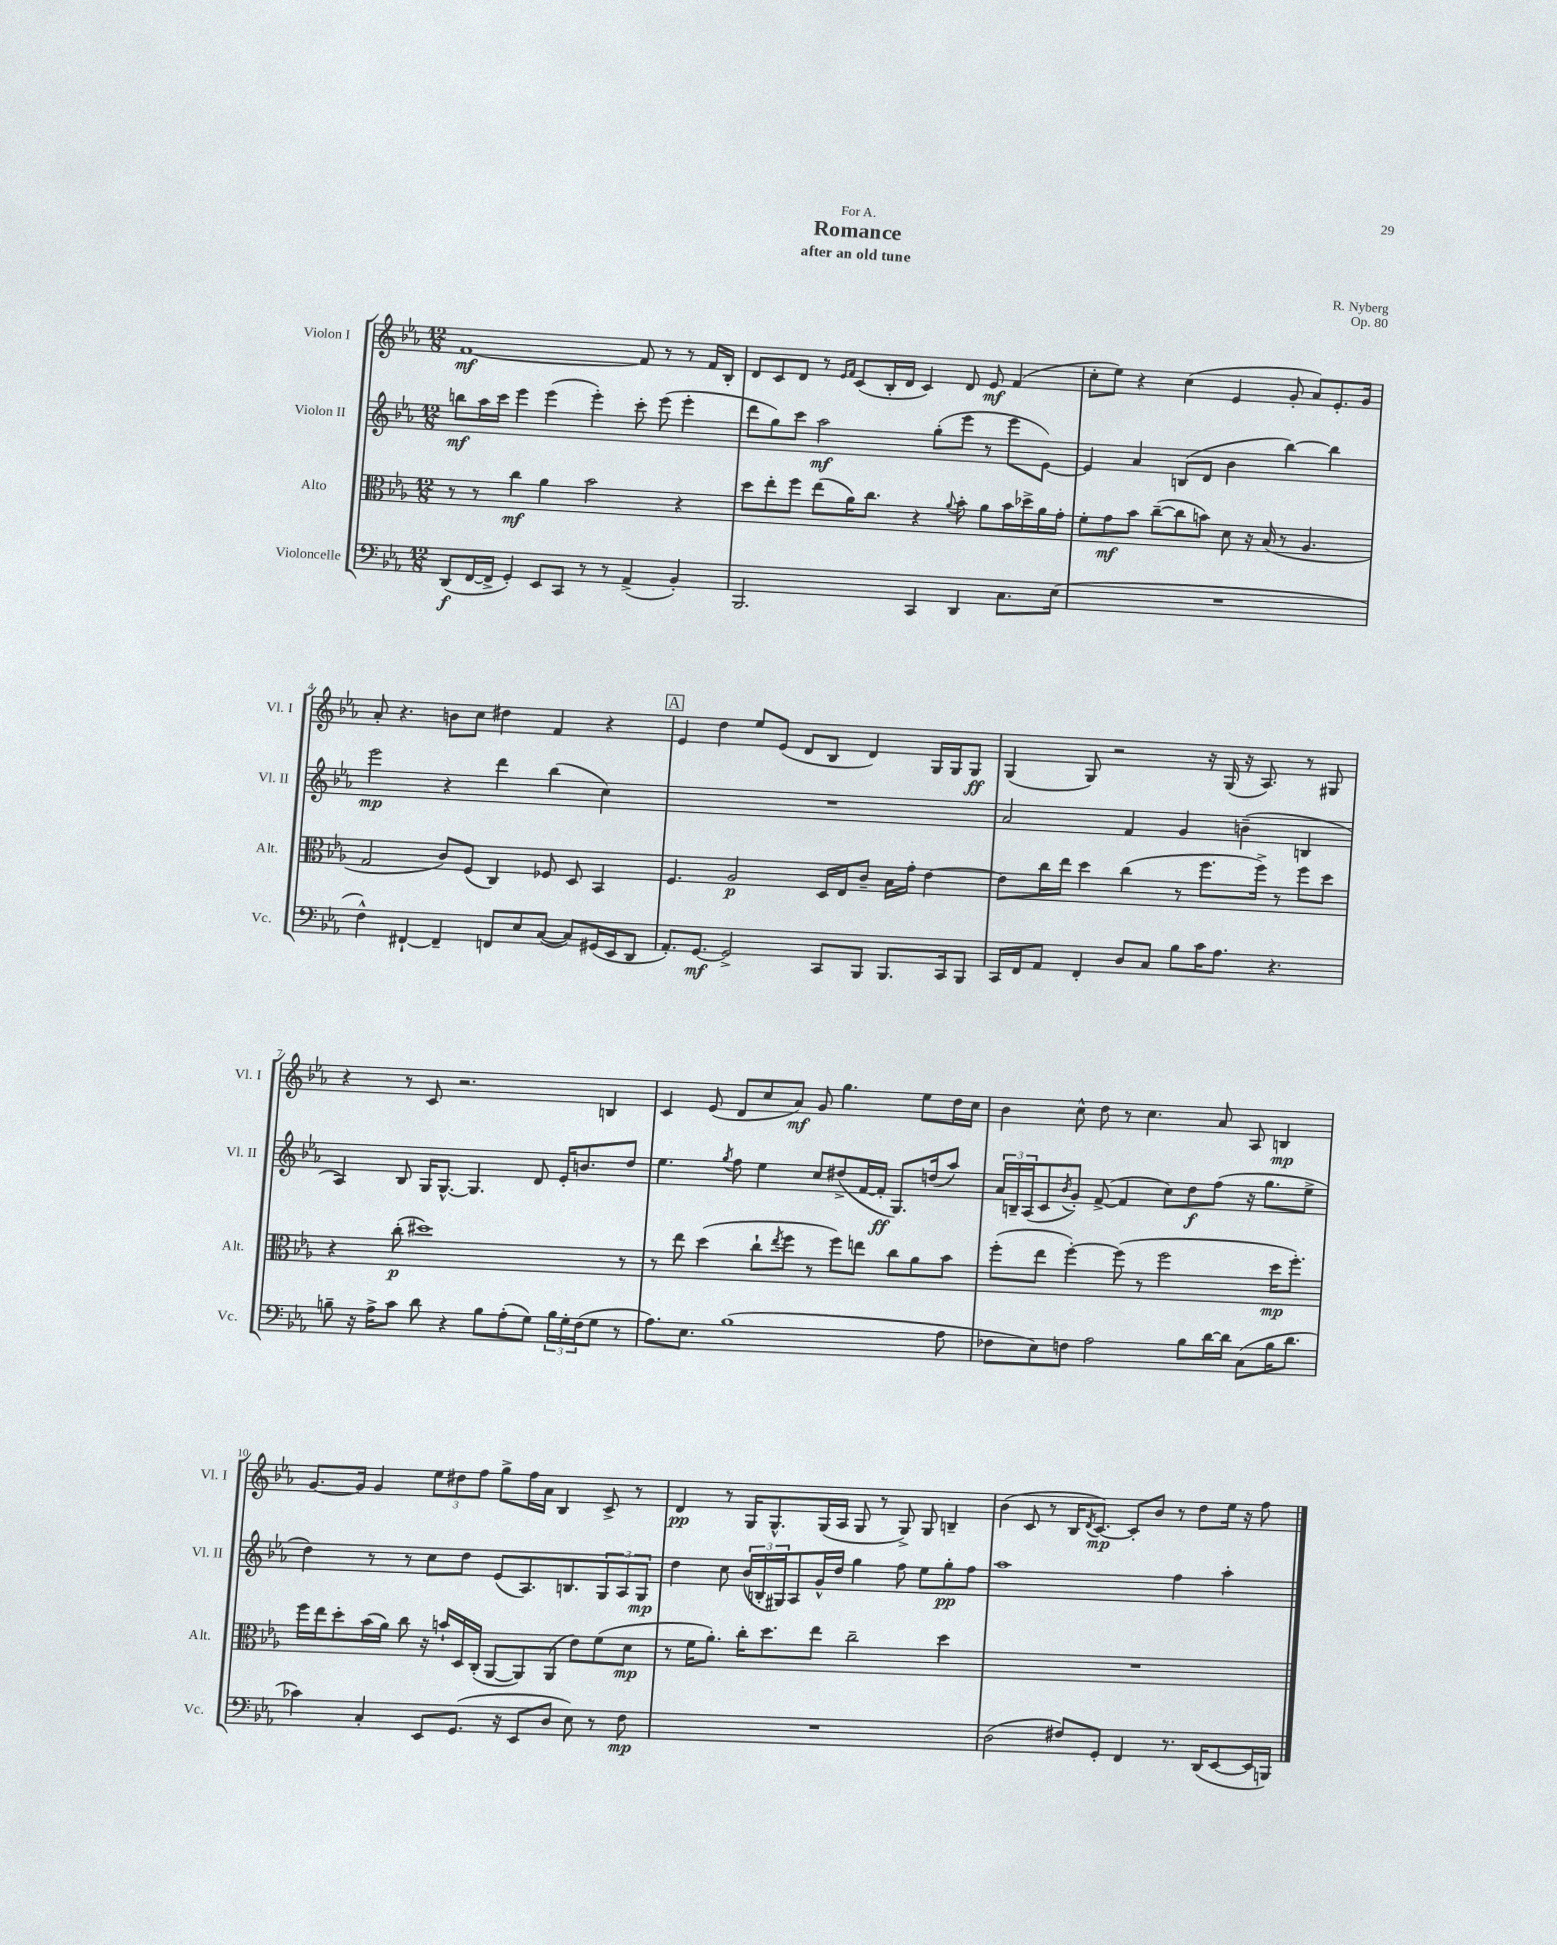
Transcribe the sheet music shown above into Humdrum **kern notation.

**kern	**dynam	**kern	**dynam	**kern	**dynam	**kern	**dynam
*part4	*part4	*part3	*part3	*part2	*part2	*part1	*part1
*staff4	*staff4	*staff3	*staff3	*staff2	*staff2	*staff1	*staff1
*I"Violoncelle	*	*I"Alto	*	*I"Violon II	*	*I"Violon I	*
*I'Vc.	*	*I'Alt.	*	*I'Vl. II	*	*I'Vl. I	*
*clefF4	*	*clefC3	*	*clefG2	*	*clefG2	*
*k[b-e-a-]	*	*k[b-e-a-]	*	*k[b-e-a-]	*	*k[b-e-a-]	*
*M12/8	*	*M12/8	*	*M12/8	*	*M12/8	*
=1	=1	=1	=1	=1	=1	=1	=1
(8DD/L	f	8r	.	8bbn\L	mf	[1f	mf
[16FF/L	.	8r	.	16aa-\L	.	.	.
16FF^/JJ]	.	.	.	16ccc\JJ	.	.	.
4GG'/)	.	4cc\	mf	4eee-\	.	.	.
8EE-/L	.	4a-\	.	(4eee-\	.	.	.
8CC/J	.	.	.	.	.	.	.
8r	.	2b-\	.	4eee-'\)	.	.	.
8r	.	.	.	.	.	.	.
(4AA-^/	.	.	.	8ccc'\	.	8f/]	.
.	.	.	.	(8eee-\	.	8r	.
4BB-'/)	.	4r	.	4eee-'\	.	8r	.
.	.	.	.	.	.	16f/LL	.
.	.	.	.	.	.	16B-'/JJ	.
=2	=2	=2	=2	=2	=2	=2	=2
2.BBB-/	.	8dd\L	.	8ddd\L	.	8d/L	.
.	.	8ee-'\	.	8gg\)	.	8c/	.
.	.	8ff\J	.	8ccc\J	.	8d/J	.
.	.	(8ee-\L	.	2aa-\	mf	8r	.
.	.	.	.	.	.	16qqe-/LL	.
.	.	.	.	.	.	16qqf/JJ	.
.	.	16a-\K)	.	.	.	(8c/L	.
.	.	8.cc\J	.	.	.	.	.
.	.	.	.	.	.	16B-'/L	.
.	.	.	.	.	.	16d/JJ	.
4CC/	.	4r	.	.	.	4c/)	.
.	.	.	.	(8gg'\L	.	.	.
.	.	8qqa-/	.	.	.	.	.
4DD/	.	8b-'\	.	8eee-\J	.	8d/	.
.	.	8a-\L	.	8r	.	8e-/	mf
8.C\L	.	16b-\L	.	8eee-\L	.	(4f/	.
.	.	16dd-X^\	.	.	.	.	.
.	.	16a-\	.	[8e-\J)	.	.	.
(16E-\Jk	.	16g'\JJ	.	.	.	.	.
=3	=3	=3	=3	=3	=3	=3	=3
1.r	.	8f'\L	.	4e-/]	.	8cc'\L	.
.	.	8g\	mf	.	.	8ee-\J)	.
.	.	8b-\J	.	4a-/	.	4r	.
.	.	([8cc~\L	.	.	.	.	.
.	.	8cc\]	.	(8Bn/L	.	(4cc\	.
.	.	8bn\J)	.	8d/J	.	.	.
.	.	8d\	.	4b-\	.	4e-/	.
.	.	16r	.	.	.	.	.
.	.	(16B-/	.	.	.	.	.
.	.	8r	.	[4bb-\)	.	8g'/	.
.	.	4.A-/	.	.	.	8a-/L)	.
.	.	.	.	4bb-\]	.	8.e-'/	.
.	.	.	.	.	.	16g/Jk	.
!!LO:LB:g=z
=4	=4	=4	=4	=4	=4	=4	=4
4F^^\)	.	2G/	.	2eee-\	mp	8a-'/	.
.	.	.	.	.	.	4.r	.
[4FF#X`/	.	.	.	.	.	.	.
4FF#~/]	.	8c/L)	.	4r	.	8bn\L	.
.	.	(8F/J	.	.	.	8cc\J	.
8FFn/L	.	4C/)	.	4ddd\	.	4dd#X\	.
8E-/	.	.	.	.	.	.	.
([8C/J	.	8F-X/	.	(4bb-\	.	4f/	.
8C/L])	.	8D/	.	.	.	.	.
(16GG#X/L	.	4BB-/	.	4cc\)	.	4r	.
16EE-/J	.	.	.	.	.	.	.
8DD/J	.	.	.	.	.	.	.
!!LO:REH:place=s1:t=A
=5	=5	=5	=5	=5	=5	=5	=5
8.AA-'/L)	.	4.F/	.	1.r	.	4e-/	.
[8.GG/J	mf	.	.	.	.	.	.
.	.	.	.	.	.	4dd\	.
2GG^/]	.	2A-/	p	.	.	.	.
.	.	.	.	.	.	8ee-/L	.
.	.	.	.	.	.	(8e-/J	.
.	.	.	.	.	.	8d/L	.
8CC/L	.	16D/LL	.	.	.	8B-/J	.
.	.	16E-/J	.	.	.	.	.
8BBB-/J	.	8c~/J	.	.	.	4d/)	.
8.BBB-/L	.	16B-\LL	.	.	.	.	.
.	.	16g'\JJ	.	.	.	.	.
.	.	[4e-\	.	.	.	16G/LL	.
16CC/k	.	.	.	.	.	16G/J	.
8BBB-/J	.	.	.	.	.	8G/J	ff
=6	=6	=6	=6	=6	=6	=6	=6
16CC/LL	.	8e-\L]	.	2a-/	.	(4G/	.
16FF/J	.	.	.	.	.	.	.
8AA-/J	.	16cc\L	.	.	.	.	.
.	.	16ee-\JJ	.	.	.	.	.
4FF'/	.	4dd\	.	.	.	8G/)	.
.	.	.	.	.	.	2r	.
8D/L	.	(4cc\	.	4f/	.	.	.
8C/J	.	.	.	.	.	.	.
8B-\L	.	8r	.	4g/	.	.	.
16c\K	.	8.ff\L	.	.	.	16r	.
8.A-\J	.	.	.	.	.	(16G/	.
.	.	.	.	(4bn~\	.	16r	.
.	.	16ff^\Jk)	.	.	.	8.A-/)	.
4.r	.	8r	.	.	.	.	.
.	.	8ff\L	.	4Bn/	.	8r	.
.	.	8dd\J	.	.	.	8G#X/	.
!!LO:LB:g=z
=7	=7	=7	=7	=7	=7	=7	=7
8Bn~\	.	4r	.	4A-/)	.	4r	.
16r	.	.	.	.	.	.	.
16A-^\KL	.	.	.	.	.	.	.
8c\J	.	(8cc'\	p	8B-/	.	8r	.
8d\	.	1dd#X)	.	16G/KL	.	8c/	.
.	.	.	.	[8.G^^/J	.	.	.
4r	.	.	.	.	.	2.r	.
.	.	.	.	4.G/]	.	.	.
8B\L	.	.	.	.	.	.	.
(8A-'\	.	.	.	.	.	.	.
8G\J)	.	.	.	8d/	.	.	.
24B\LL	.	.	.	16e-'/KL	.	.	.
24G'\	.	.	.	.	.	.	.
.	.	.	.	8.bn/	.	.	.
(24F\J	.	.	.	.	.	.	.
8G\J	.	.	.	.	.	4Bn/	.
8r	.	8r	.	8dd/J	.	.	.
=8	=8	=8	=8	=8	=8	=8	=8
8.A-\L)	.	8r	.	4.ee-\	.	4c/	.
.	.	8ee-\	.	.	.	.	.
8.E-\J	.	.	.	.	.	.	.
.	.	(4dd\	.	.	.	(8e-/	.
.	.	.	.	8qgg/	.	.	.
(1B-	.	.	.	8ff\	.	8d/L	.
.	.	8cc`\L	.	4ee-\	.	8cc/	.
.	.	8qee-/	.	.	.	.	.
.	.	8ff\J	.	.	.	8a-/J)	mf
.	.	8r	.	8cc/L	.	8g/	.
.	.	8ff\L)	.	(8dd#X^/	.	4.gg\	.
.	.	8een\J	.	[16f/L	.	.	.
.	.	.	.	16f'/JJ]	ff	.	.
.	.	8cc\L	.	8.G/L)	.	.	.
.	.	8a-\	.	.	.	8ee-\L	.
.	.	.	.	(16ddn/k	.	.	.
8A-\	.	8b-\J	.	8aa-/J)	.	16dd\L	.
.	.	.	.	.	.	16cc\JJ	.
=9	=9	=9	=9	=9	=9	=9	=9
8F-X\L	.	(8ff'\L	.	24a-/LL	.	4b-\	.
.	.	.	.	24Bn~/	.	.	.
.	.	.	.	(24A-/J	.	.	.
8E-\)	.	8ee-\J	.	8c/	.	.	.
.	.	.	.	8qb-/	.	.	.
8Fn\J	.	[4ff'\)	.	8g'/J)	.	8cc^^\	.
2A-\	.	.	.	([8f^/	.	8dd\	.
.	.	(8ff\]	.	4f/]	.	8r	.
.	.	8r	.	.	.	4.cc\	.
.	.	2ff\	.	8cc\L)	.	.	.
8B-\L	.	.	.	8dd\	f	.	.
[16d\L	.	.	.	(8ff\J	.	8a-/	.
16d\JJ]	.	.	.	.	.	.	.
(8C\L	.	.	.	16r	.	8A-/	.
.	.	.	.	8.gg\L	.	.	.
16B-\K	.	16dd\KL	mp	.	.	4Bn/	mp
8.d\J	.	8.ff'\J)	.	.	.	.	.
.	.	.	.	8ee-^\J	.	.	.
!!LO:LB:g=z
=10	=10	=10	=10	=10	=10	=10	=10
4c-X\)	.	16ff\LL	.	4dd\)	.	[8.g/L	.
.	.	16ee-\J	.	.	.	.	.
.	.	8dd'\	.	.	.	.	.
.	.	.	.	.	.	16g/Jk]	.
4C'/	.	(16b-\L	.	8r	.	4g/	.
.	.	16a-\JJ)	.	.	.	.	.
.	.	8cc\	.	8r	.	.	.
8EE-/L	.	16r	.	8cc\L	.	12ee-\L	.
.	.	16bn`/LL	.	.	.	.	.
.	.	.	.	.	.	12dd#X\	.
(8.GG/J	.	16D/	.	8dd\J	.	.	.
.	.	.	.	.	.	12ff\J	.
.	.	(16C'/JJ	.	.	.	.	.
.	.	[8AA-/L	.	(8e-/L	.	8gg^\L	.
16r	.	.	.	.	.	.	.
8EE-/L	.	8AA-/])	.	8.A-/)	.	16ff\L	.
.	.	.	.	.	.	16a-\JJ	.
8D/J	.	(8AA-/J	.	.	.	4B-/	.
.	.	.	.	8.Bn/	.	.	.
8E-\)	.	8e-\L)	.	.	.	.	.
8r	.	(8f\	.	12G/	.	8c^/	.
.	.	.	.	12A-/	.	.	.
8F\	mp	8d\J	mp	.	.	8r	.
.	.	.	.	12G/J	mp	.	.
=11	=11	=11	=11	=11	=11	=11	=11
1.r	.	8r	.	4dd\	.	4d/	pp
.	.	16f\KL	.	.	.	.	.
.	.	8.a-'\J)	.	.	.	.	.
.	.	.	.	8cc\	.	8r	.
.	.	16cc'\KL	.	(24b-/LL	.	16G/KL	.
.	.	.	.	24Bn'/	.	.	.
.	.	8.dd\	.	.	.	8.G^^/	.
.	.	.	.	24G#X/J)	.	.	.
.	.	.	.	8A-/	.	.	.
.	.	8ee-\J	.	16g^^/L	.	(16G/L	.
.	.	.	.	16dd/JJ	.	16A-/JJ	.
.	.	2cc~\	.	4gg\	.	8G/	.
.	.	.	.	.	.	8r	.
.	.	.	.	8ff\	.	8G^/)	.
.	.	.	.	8ee-\L	.	8G/	.
.	.	4dd\	.	8gg'\	pp	4Bn~/	.
.	.	.	.	8ff\J	.	.	.
=12	=12	=12	=12	=12	=12	=12	=12
(2D\	.	1.r	.	1aa-	.	(4b-\	.
.	.	.	.	.	.	8c/	.
.	.	.	.	.	.	8r	.
8F#X/L)	.	.	.	.	.	16B-/KL	.
.	.	.	.	.	.	8qd/	.
.	.	.	.	.	.	[8.c/J)	mp
8GG'/J	.	.	.	.	.	.	.
4FF/	.	.	.	.	.	8c'/L]	.
.	.	.	.	.	.	8b-/J	.
8.r	.	.	.	4ff\	.	8r	.
.	.	.	.	.	.	8dd\L	.
(16DD/KL	.	.	.	.	.	.	.
[8EE-/	.	.	.	4aa-'\	.	16ee-\Jk	.
.	.	.	.	.	.	16r	.
16EE-/L]	.	.	.	.	.	8ff\	.
16BBBn/JJ)	.	.	.	.	.	.	.
==	==	==	==	==	==	==	==
*-	*-	*-	*-	*-	*-	*-	*-
